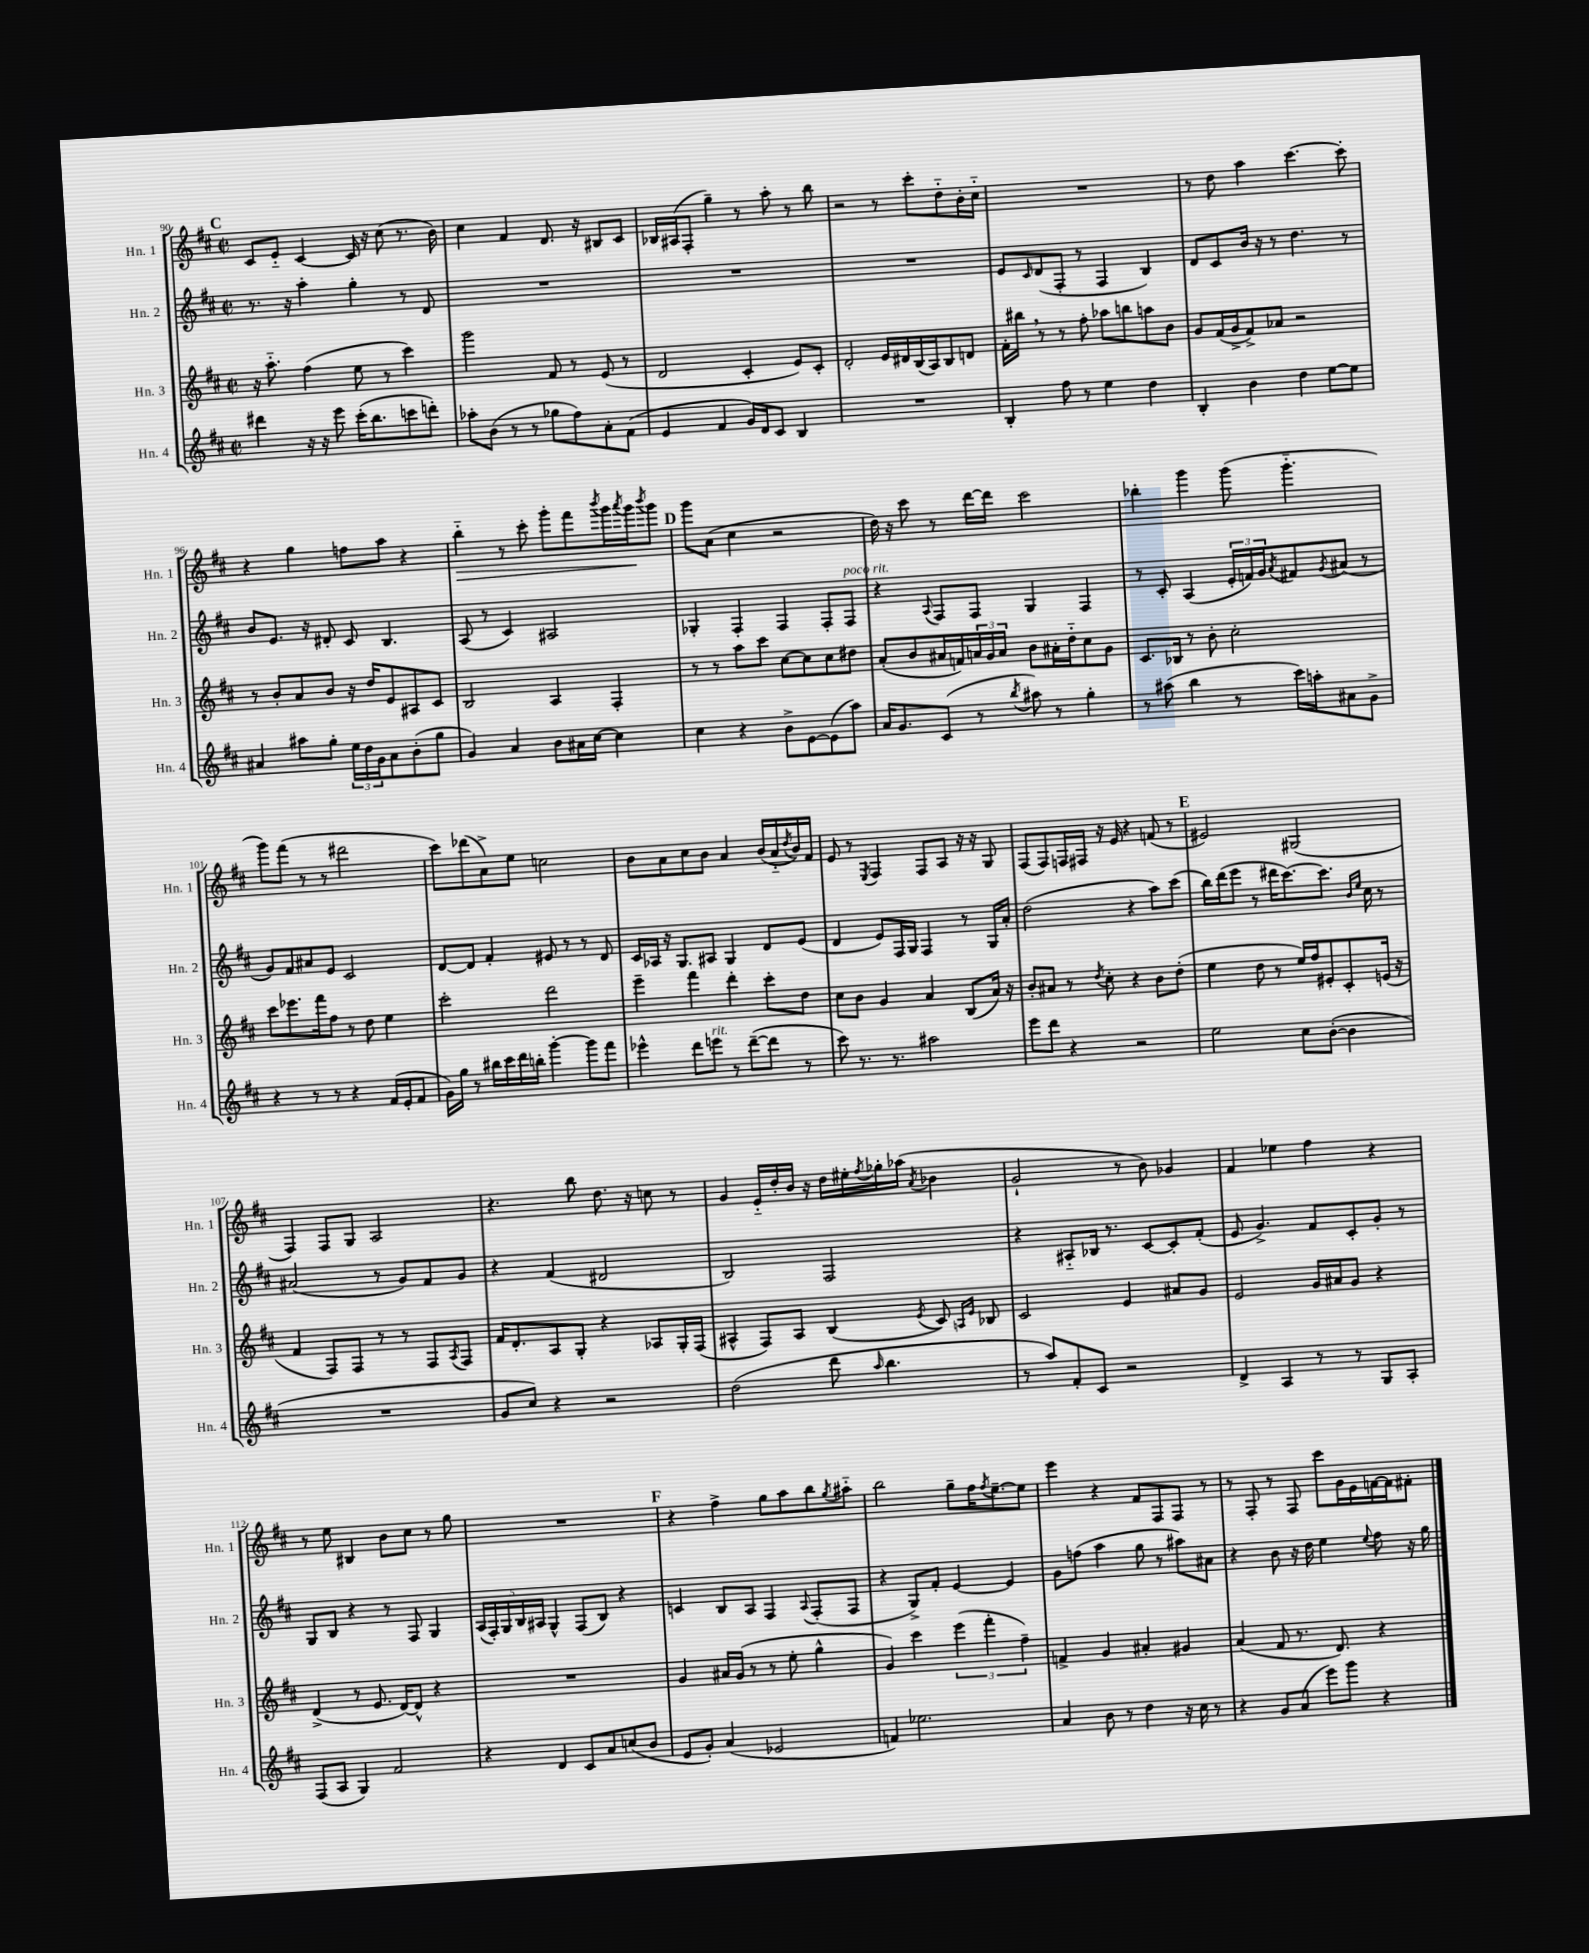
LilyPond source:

<<
\new StaffGroup <<
\new Staff = "s0" \with { instrumentName = "Hn. 1" shortInstrumentName = "Hn. 1" } {
    \clef treble \key d \major \defaultTimeSignature \time 2/2
    \mark \markup { \bold "C" } cis'8 e'8-_ cis'4~ cis'16 r16 cis''8( r8. b'16) |
    cis''4 fis'4 d'8. r16 bis8 cis'8 |
    bes16 ais16( fis8-. g''4--) r8 a''8-. r8 b''8 |
    r2 r8 cis'''8-. d''8-_ b'16-. cis''16-_ |
    R1 |
    r8 d''8 a''4 cis'''4.~ cis'''8-. |
    r4 g''4 f''8 a''8 r4 |
    b''4-_\> r8 cis'''8-. g'''8-. fis'''8 \acciaccatura { b'''8 } g'''16 \acciaccatura { a'''8 } g'''16\! \acciaccatura { b'''8 } g'''8 |
    \mark \markup { \bold "D" } g'''8 a'8( cis''4 r2 |
    d''16) r16 cis'''8 r8 d'''16~ d'''16 cis'''2 |
    bes''4-. g'''4 g'''8( g'''4.-_ |
    g'''8) fis'''8( r8 r8 dis'''2 |
    cis'''8) des'''8( a'8->) e''8 c''2 |
    b'8 a'8 cis''8 b'8 a'4 b'16( a'16-_ \acciaccatura { d''8 } b'16) fis'16 |
    e'8 r8 \acciaccatura { e8 } fis4 fis8 a8 r16 r16 g8 |
    fis8( fis8) f16 fis16 r16 e'16 r4 f'8( r8 |
    \mark \markup { \bold "E" } eis'2) gis2( |
    fis4) fis8 g8 a2 |
    r4. b''8 d''8. r16 c''8 r8 |
    g'4 e'16-_ d''16-. b'16 r16 d''16 eis''16-. \acciaccatura { fis''8 } ges''16-. aes''16( \acciaccatura { a'8 } bes'4 |
    g'2-! r8 b'8) ges'4 |
    fis'4 ees''4 fis''4 r4 |
    r8 e''8 bis4 b'8 cis''8 r8 g''8 |
    R1 |
    \mark \markup { \bold "F" } r4 fis''4-> g''8 a''8 b''8 \acciaccatura { g''8 } ais''8-_ |
    b''2 g''8-- fis''16 \acciaccatura { fis''8 } e''8.~-- e''8 |
    e'''4 r4 fis'8 fis8 fis8 r8 |
    r8 fis8-. r8 fis8 cis'''8 g'16 e'16 f'16~ f'16 fis'8-. \bar "|." |
}
\new Staff = "s1" \with { instrumentName = "Hn. 2" shortInstrumentName = "Hn. 2" } {
    \clef treble \key d \major \defaultTimeSignature \time 2/2
    \mark \markup { \bold "C" } r8. r16 a''4-. g''4-. r8 d'8 |
    R1 |
    R1 |
    R1 |
    e'8 \grace { cis'16 } d'8( fis8-. r8 fis4 b4) |
    d'8 cis'8 b'16 r16 r8 d''4. r8 |
    b'8 e'8. r16 dis'8-. cis'8 b4. |
    a8( r8 cis'4) ais2 |
    \mark \markup { \bold "D" } ges4-. fis4-. fis4 fis8-. fis8^\markup { \italic "poco rit." } |
    r4 \appoggiatura { a8 } fis8 fis8 g4 fis4 |
    r8 cis'8-. a4( \tuplet 3/2 { e'16-. f'16) g'16 } \acciaccatura { a'8 } fis'8 \acciaccatura { g'8 } ais'8( r8 |
    g'8) fis'8 ais'8 e'8 cis'2 |
    d'8~ d'8 fis'4-. eis'8 r8 r8 d'8 |
    cis'16 aes16 r16 g8. ais8 g4 d'8 e'8( |
    d'4 e'8) fis16 g16 fis4 r8 g16 a'16-. |
    d''2( r4 a''8) cis'''8( |
    \mark \markup { \bold "E" } b''16) d'''16( e'''8 r8 dis'''16 cis'''8.~) cis'''8. \grace { b'16 e''16 } cis''16 r8 |
    ais'2( r8 g'8) fis'8 g'8 |
    r4 fis'4( dis'2 |
    b2) fis2 |
    r4 ais8-_ bes16 r8. cis'8~ cis'8-. fis'8-.( |
    e'8 g'4.->) fis'8 cis'8-. g'8-. r8 |
    g8 b8 r4 r8 fis8 g4 |
    \tuplet 5/4 { a16( fis16-.) g16 b16 ais16 } g4-^ fis8( b8) r4 |
    \mark \markup { \bold "F" } c'4 b8 a8 fis4 \appoggiatura { a8 } fis8-.( fis8 |
    r4 g8->) fis'8-. e'4~ e'4 |
    g'8 f''8( a''4 g''8 r8 ais''8) ais'8 |
    r4 b'8 r16 d''16 e''4 \appoggiatura { e''8 } fis''8 r16 g''16 \bar "|." |
}
\new Staff = "s2" \with { instrumentName = "Hn. 3" shortInstrumentName = "Hn. 3" } {
    \clef treble \key d \major \defaultTimeSignature \time 2/2
    \mark \markup { \bold "C" } r16 a''8.-_ fis''4( e''8 r8 cis'''4) |
    g'''2 fis'8 r8 e'8( r8 |
    d'2 cis'4-. e'8) cis'8-. |
    d'2-. e'16 dis'16 b16( a16) b8 d'8 |
    fis'16-. bis''16 \breathe r8 r8 fis''8-. aes''8 b''8 a''8 b'8 |
    g'8 fis'16( g'16-> fis'8->) aes'8 r2 |
    r8 b'8-. a'8 b'8 r16 d''16 e'8 ais8 cis'8 |
    b2 a4 fis4-. |
    \mark \markup { \bold "D" } r8 r8 a''8 cis'''8 cis''8~ cis''8 cis''8 dis''8 |
    a'8-.( b'8 ais'16 f'16) \tuplet 3/2 { a'16 g'16 a'16 } b'8 ais'16-. d''16-_ cis''8 g'8 |
    cis'8. bes16 r8 b'8-. cis''2-. |
    cis'''8 ees'''8. fis'''16 fis''8 r8 d''8 e''4 |
    cis'''2-. d'''2 |
    e'''4-- fis'''4 d'''4-. cis'''8-. d''8 |
    cis''8 b'8 g'4 a'4 b8( a'16) r16 |
    b'8-. ais'8 r8 \acciaccatura { d''8 } cis''8-. r4 b'8 d''8-.( |
    \mark \markup { \bold "E" } e''4 d''8 r8 e''16) fis''16 eis'8-. cis'8-. e'16( r16 |
    fis'4 fis8) fis8 r8 r8 fis8 \acciaccatura { a8 } fis8 |
    fis'16 d'8.-. a8 g8-. r4 aes8 g16-. fis16( |
    ais4-^ fis8) ais8 b4( \acciaccatura { e'8 } cis'8) \grace { a16 e'16 } bes8 |
    cis'2 e'4 ais'8 g'8 |
    e'2 g'16 ais'16 g'8 r4 |
    d'4->( r8 e'8. d'16~) d'8-^ r4 |
    R1 |
    \mark \markup { \bold "F" } g'4 ais'16 g'16( r8 r8 e''8-. g''4-^ |
    g'4) cis'''4 \tuplet 3/2 { e'''4( fis'''4-. fis''4--) } |
    f'4-> g'4 ais'4-. gis'4 |
    a'4( fis'8 r8. d'8.) r4 \bar "|." |
}
\new Staff = "s3" \with { instrumentName = "Hn. 4" shortInstrumentName = "Hn. 4" } {
    \clef treble \key d \major \defaultTimeSignature \time 2/2
    \mark \markup { \bold "C" } dis'''4 r16 r16 e'''8 cis'''16-.( b''8. c'''8 d'''8-.) |
    aes''8-. b'8( r8 r8 ges''8 fis''8) a'8-. fis'8( |
    e'4 fis'4 g'16) d'16 cis'8 b4 |
    R1 |
    b4-. fis''8 r8 e''4 d''4 |
    b4-. b'4 d''4 e''8~ e''8 |
    ais'4 ais''8 g''8-. \tuplet 3/2 { e''16 d''16 g'16 } ais'8 b'8-.( g''8 |
    g'4) a'4 b'8 ais'16 cis''16~ cis''4 |
    \mark \markup { \bold "D" } cis''4 r4 b'8-> e'8~ e'8( a''8) |
    a'16 g'8. cis'8( r8 \acciaccatura { b''8 } ais''8) r8 g''4-. |
    r8 ais''8( b''4 r8 cis'''16) a''16-. ais'8 g'8-> |
    r4 r8 r8 r4 fis'16( e'16-. fis'8 |
    g'16) g''16 r8 bis''16 cis'''16 d'''16 b''16-. g'''4~-. g'''8 fis'''8 |
    ees'''4-^ d'''8 e'''8^\markup { \italic "rit." } r8 d'''8~--( d'''8 r8 |
    cis'''8) r8. r8. ais''2 |
    e'''8 d'''8 r4 r2 |
    \mark \markup { \bold "E" } e''2 cis''8 b'8~-.( b'4 |
    R1 |
    g'8 cis''8) r4 r2 |
    d''2( d'''8 \grace { a''16 } b''4. |
    r8 a''8) fis'8-. cis'8 r2 |
    d'4-> a4 r8 r8 g8 a8-. |
    fis8( a8 g4) fis'2 |
    r4 d'4 cis'8 a'8 c''8( b'8 |
    \mark \markup { \bold "F" } e'8 g'8-.) a'4( ees'2 |
    f'4) ees''2. |
    a'4 b'8 r8 d''4 r16 cis''16 r8 |
    r4 g'8 a'8( e'''8) g'''8 r4 \bar "|." |
}
>>
>>
\layout { \context { \Score currentBarNumber = #90 } }
